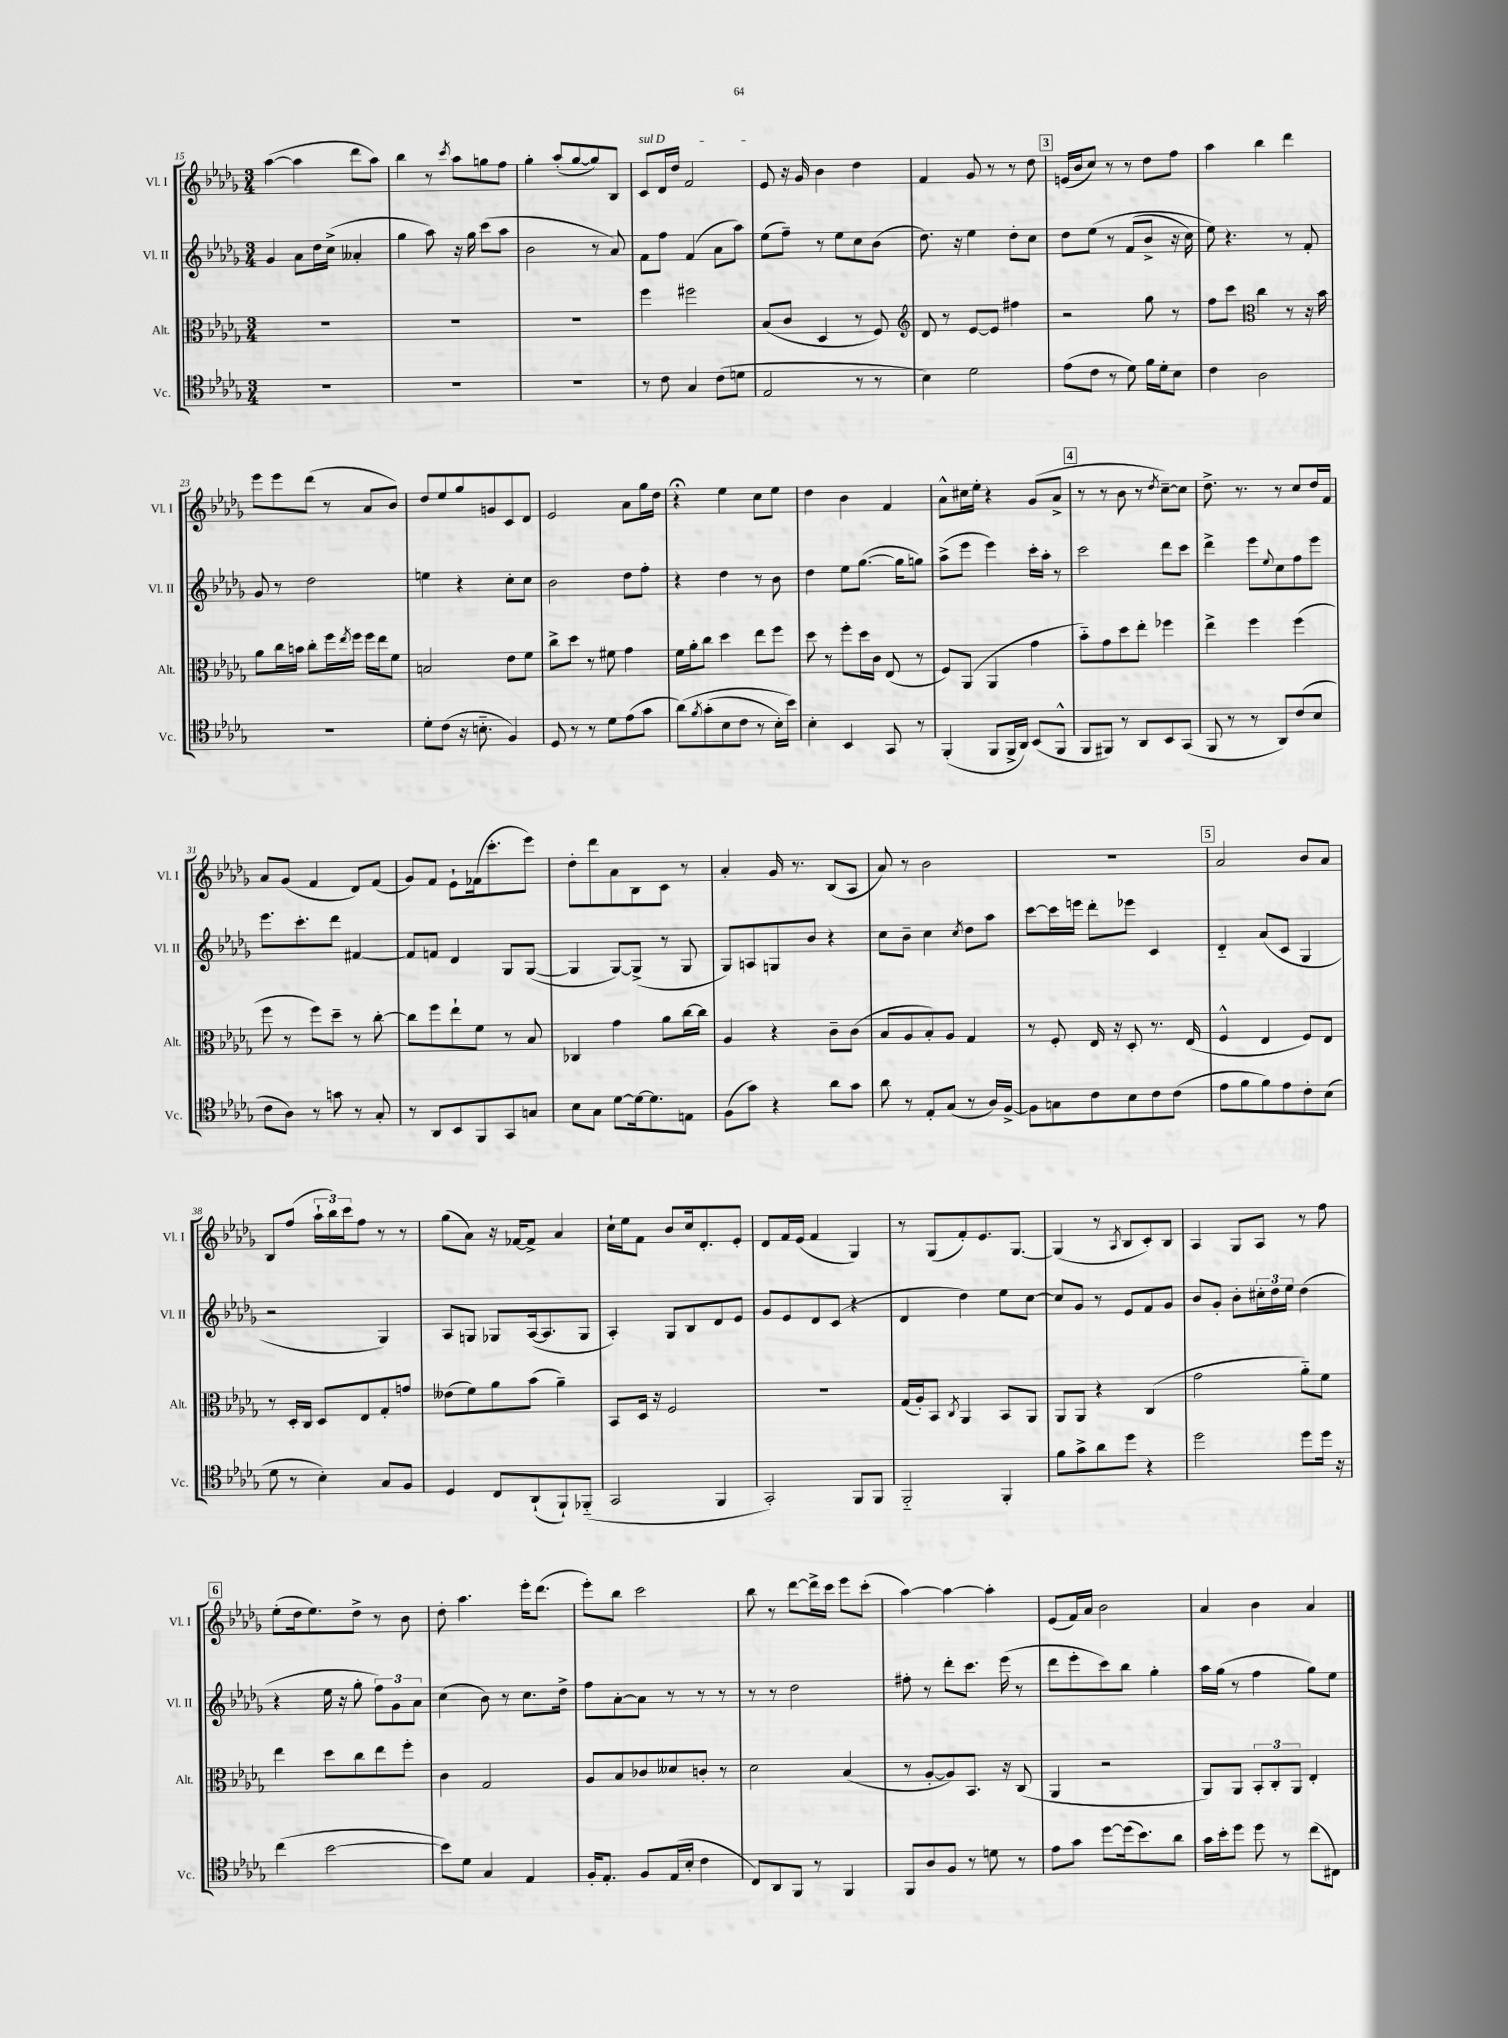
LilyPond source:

<<
\new StaffGroup <<
\new Staff = "s0" \with { instrumentName = "Vl. I" shortInstrumentName = "Vl. I" } {
    \clef treble \key des \major \numericTimeSignature \time 3/4
    aes''4~( aes''4 des'''8 aes''8) |
    bes''4 r8 \acciaccatura { c'''8 } aes''8 g''8 f''8 |
    ges''4-. aes''8-.( ges''8~ ges''8) bes8 |
    \once \override TextSpanner.bound-details.left.text = \markup { \italic "sul D" } c'8\startTextSpan des'16 des''16 f'2 |
    ees'8\stopTextSpan r16 ges'16 bes'4 des''4 |
    f'4 ges'8 r8 r8 des''8 |
    \mark \markup { \box "3" } e'16( bes'16 c''8) r8 r8 des''8 f''8 |
    aes''4 bes''4 des'''4 |
    ees'''8 ees'''8 des'''8( r8 aes'8 bes'8) |
    des''8 ees''8 ges''8 g'8 c'8 des'8 |
    ees'2 aes'8 ges''16 des''16 |
    r4\fermata ees''4 c''8 ees''8 |
    des''4 bes'4 f'4 |
    aes'8-^ cis''16 ees''16-. r4 ges'8( aes'8-> |
    \mark \markup { \box "4" } r8 r8 bes'8 r8 \acciaccatura { des''8 } c''8~--) c''8 |
    des''8.-> r8. r8 c''8 des''16 f'16 |
    aes'8 ges'8( f'4 des'8) f'8( |
    ges'8) f'8 ees'8-! fes'16( c'''8.-. ees'''8) |
    des''8-. des'''8 aes'8 bes8 c'8 r8 |
    aes'4-. ges'16 r8. bes8( aes8 |
    aes'8) r8 bes'2 |
    R2. |
    \mark \markup { \box "5" } aes'2 bes'8 aes'8 |
    bes8 f''8( \tuplet 3/2 { aes''16-! bes''16) c'''16 } f''8 r8 r8 |
    ges''8( aes'8) r16 fes'16~ fes'8-> aes'4 |
    c''16-! ees''16 f'8 bes'8 c''16 des'8.-. ees'8-. |
    des'8 f'16 ees'16( f'4 ges4) |
    r8 ges8( f'8-.) ees'8. ges8.~ |
    ges4( r8 \acciaccatura { aes8 } bes8 c'8-.) bes8 |
    aes4 ges8 aes8 r8 f''8 |
    \mark \markup { \box "6" } ees''8-.( des''16 ees''8.) des''8-> r8 bes'8 |
    des''8-. aes''4. ees'''16-. des'''8.( |
    ees'''8-.) bes''8 c'''2 |
    bes''8 r8 des'''8~ des'''16-> c'''16 ees'''8 c'''8-.( |
    aes''4~) aes''4~ aes''4-. |
    ees'8( f'16) aes'16 bes'2 |
    aes'4 bes'4 aes'4 \bar "|." |
}
\new Staff = "s1" \with { instrumentName = "Vl. II" shortInstrumentName = "Vl. II" } {
    \clef treble \key des \major \numericTimeSignature \time 3/4
    ges'4 aes'8 des''16 c''16->( aeses'4-. |
    ges''4 aes''8) r16 ges''16 c'''8( aes''8 |
    bes'2 r8 aes'8) |
    f'8 f''8 f'4( aes'8 aes''8) |
    ees''8( f''8--) r8 ees''8 c''8 bes'8( |
    des''8.) r16 ees''4 des''8-. c''8 |
    \mark \markup { \box "3" } des''8 ees''8\( r8 f'8( bes'8-> r16 c''16) |
    ees''8\) r4. r8 f'8-. |
    ges'8 r8 des''2 |
    e''4 r4 c''8-. c''8 |
    bes'2 des''8 f''8-. |
    r4 des''4 r8 bes'8 |
    des''4 ees''8 ges''8.~( ges''16 g''8) |
    aes''8->( ees'''8 ees'''4) c'''16-. aes''16-. r8 |
    \mark \markup { \box "4" } c'''2 des'''8 c'''8 |
    des'''4-> ees'''8 \appoggiatura { ees''8 } c''8 f''8 ees'''8 |
    ees'''8. c'''8.-. des'''8 fis'4~ |
    fis'8 f'8 des'4 ges8 ges8~( |
    ges4 ges8~) ges8->( r8 ges8 |
    ges8) a8 g8 bes'8 r4 |
    c''8 bes'8-- c''4 \acciaccatura { c''8 } des''8 aes''8 |
    c'''8~ c'''16 e'''16 des'''8-. ees'''8 c'4 |
    \mark \markup { \box "5" } des'4-_ aes'8( c'8 ges4 |
    r2 ges4) |
    aes8 g8 ges8 aes16~( aes8. ges8 |
    aes4-.) ges8 bes8 des'8 ees'8 |
    ges'8 ees'8 des'8 c'8( r4 |
    des'4 des''4) ees''8 c''8~ |
    c''8 ges'8 r8 ees'8 f'8 ges'8 |
    bes'8 ges'8-. bes'8-. \tuplet 3/2 { cis''16-. des''16 ees''16 } des''4( |
    \mark \markup { \box "6" } r4 ees''16 r16 ges''8-. \tuplet 3/2 { f''8) ges'8 aes'8 } |
    c''4( bes'8) r8 c''8. des''16-> |
    f''8 aes'8~-. aes'8 r8 r8 r8 |
    r8 r8 des''2 |
    fis''8-. r8 des'''8-. c'''8. ees'''16( r8 |
    des'''8 ees'''8-. c'''8) bes''8 ges''4-. |
    aes''16 ges''16( r8 f''4 ges''8) ees''8 \bar "|." |
}
\new Staff = "s2" \with { instrumentName = "Alt." shortInstrumentName = "Alt." } {
    \clef alto \key des \major \numericTimeSignature \time 3/4
    R2. |
    R2. |
    R2. |
    f''4 fis''2 |
    bes8( c'8 des4 r8 f8) |
    \clef treble des'8 r8 ees'8~ ees'8 fis''4 |
    \mark \markup { \box "3" } r2 ges''8 r8 |
    f''8 c'''8 \clef alto c''4 r8 r16 bes'16 |
    aes'8 c''16 b'16 c''8-. f''16 \acciaccatura { ees''8 } f''16 f''16 ees''16 f'8 |
    b2 ees'8 f'8 |
    c''8-> des''8 r8 fis'8 ges'4 |
    f'16 aes'16-. c''8 des''4 ees''8 f''8 |
    des''8 r8 f''8-. des''16 c'16 ees8( r8 |
    f8) aes,8( aes,4 ges'4 |
    \mark \markup { \box "4" } bes'8-_) ges'8 des''8 ees''8-. fes''4 |
    ees''4-> f''4 f''4( |
    f''8 r8 f''8) des''8-- r8 c''8~-. |
    c''8 f''8 ees''8-! f'8 r8 bes8 |
    ces4 ges'4 aes'8 c''16~ c''16 |
    aes4 r4 c'8-- c'8( |
    bes8 aes8 bes8-.) aes8 ges4 |
    r8 f8-. ees16 r16 des8-. r8. ees16( |
    \mark \markup { \box "5" } f4-^ ees4 f8) ees8 |
    r8 des16-. c16 des8 ees8 ges8-. g'8 |
    eeses'8( f'8) aes'8 bes'8( aes'4--) |
    bes,8 des16 r16 f2 |
    R2. |
    ges16( aes16-.) bes,8 \acciaccatura { c8 } aes,4 bes,8 aes,8 |
    aes,8 aes,8 r4 c4( |
    ges'2 aes'8-_) f'8 |
    \mark \markup { \box "6" } ees''4 des''8 c''8 ees''8 f''8-. |
    c'4 ges2 |
    aes8 bes8 ces'8 deses'8 c'8-. r8 |
    des'2 bes4( |
    r8 aes8~-. aes8) bes,8. r16 c8( |
    aes,4 r2 |
    aes,8) aes,8 \tuplet 3/2 { bes,8-. c8-. aes,8 } ees4-. \bar "|." |
}
\new Staff = "s3" \with { instrumentName = "Vc." shortInstrumentName = "Vc." } {
    \clef tenor \key des \major \numericTimeSignature \time 3/4
    R2. |
    R2. |
    R2. |
    r8 c'8 ges4 c'8( d'8 |
    ees2 r8 r8 |
    bes4) des'2 |
    \mark \markup { \box "3" } ees'8( c'8 r8 des'8) f'16 des'16-. bes8 |
    c'4 aes2 |
    R2. |
    des'8-. c'8( r16 b8.-_ f4) |
    des8 r8 r8 des'8 ees'8( ges'8 |
    aes'8)\( \acciaccatura { f'8 } ges'8-.( bes8 c'8 r8 bes16-.) bes'16\) |
    bes4-. bes,4 ges,8 r8 |
    f,4-.( f,8 f,16-> aes,16) bes,8( f,8-^ |
    \mark \markup { \box "4" } f,8 fis,8) r8 aes,8 bes,8 ges,8( |
    f,8 r8 r8 aes,8) c'8( bes8 |
    c'8 aes8) r8 g'8 r8 ges8-. |
    r8 aes,8 bes,8 f,8 ges,8 g8 |
    bes8 ges8 des'8~ des'16~ des'8. e8 |
    f8( ges'8) r4 aes'8 ges'8 |
    aes'8 r8 ees8-. ges8( r8 aes16) f16~-> |
    f8 g8 c'8 bes8 c'8 c'8( |
    \mark \markup { \box "5" } ees'8 f'8 f'8) ees'8 c'8-. bes8( |
    des'8 r8 bes4-.) ges8 f8 |
    des4 c8 aes,8-!( f,8-!) fes,8-_( |
    ges,2 f,4 |
    ges,2-.) f,8 f,8 |
    f,2-_ f,4-. |
    f'8 ges'8-> aes'8 des''8 r4 |
    des''2 des''8 des''16 r16 |
    \mark \markup { \box "6" } c''4( bes'2~ |
    bes'8) des'8 ges4 ees4 |
    f16-. ees8.-. f8 ees16( bes16-. c'4 |
    c8) aes,8 f,8 r8 f,4 |
    f,8 aes8 f8 r8 d'8 r8 |
    ees'8 ges'8 des''8~ des''16( bes'8.) aes'8 |
    ges'16 bes'16-. des''8 des''8 r8 c''8( cis8) \bar "|." |
}
>>
>>
\layout { \context { \Score currentBarNumber = #15 } }
